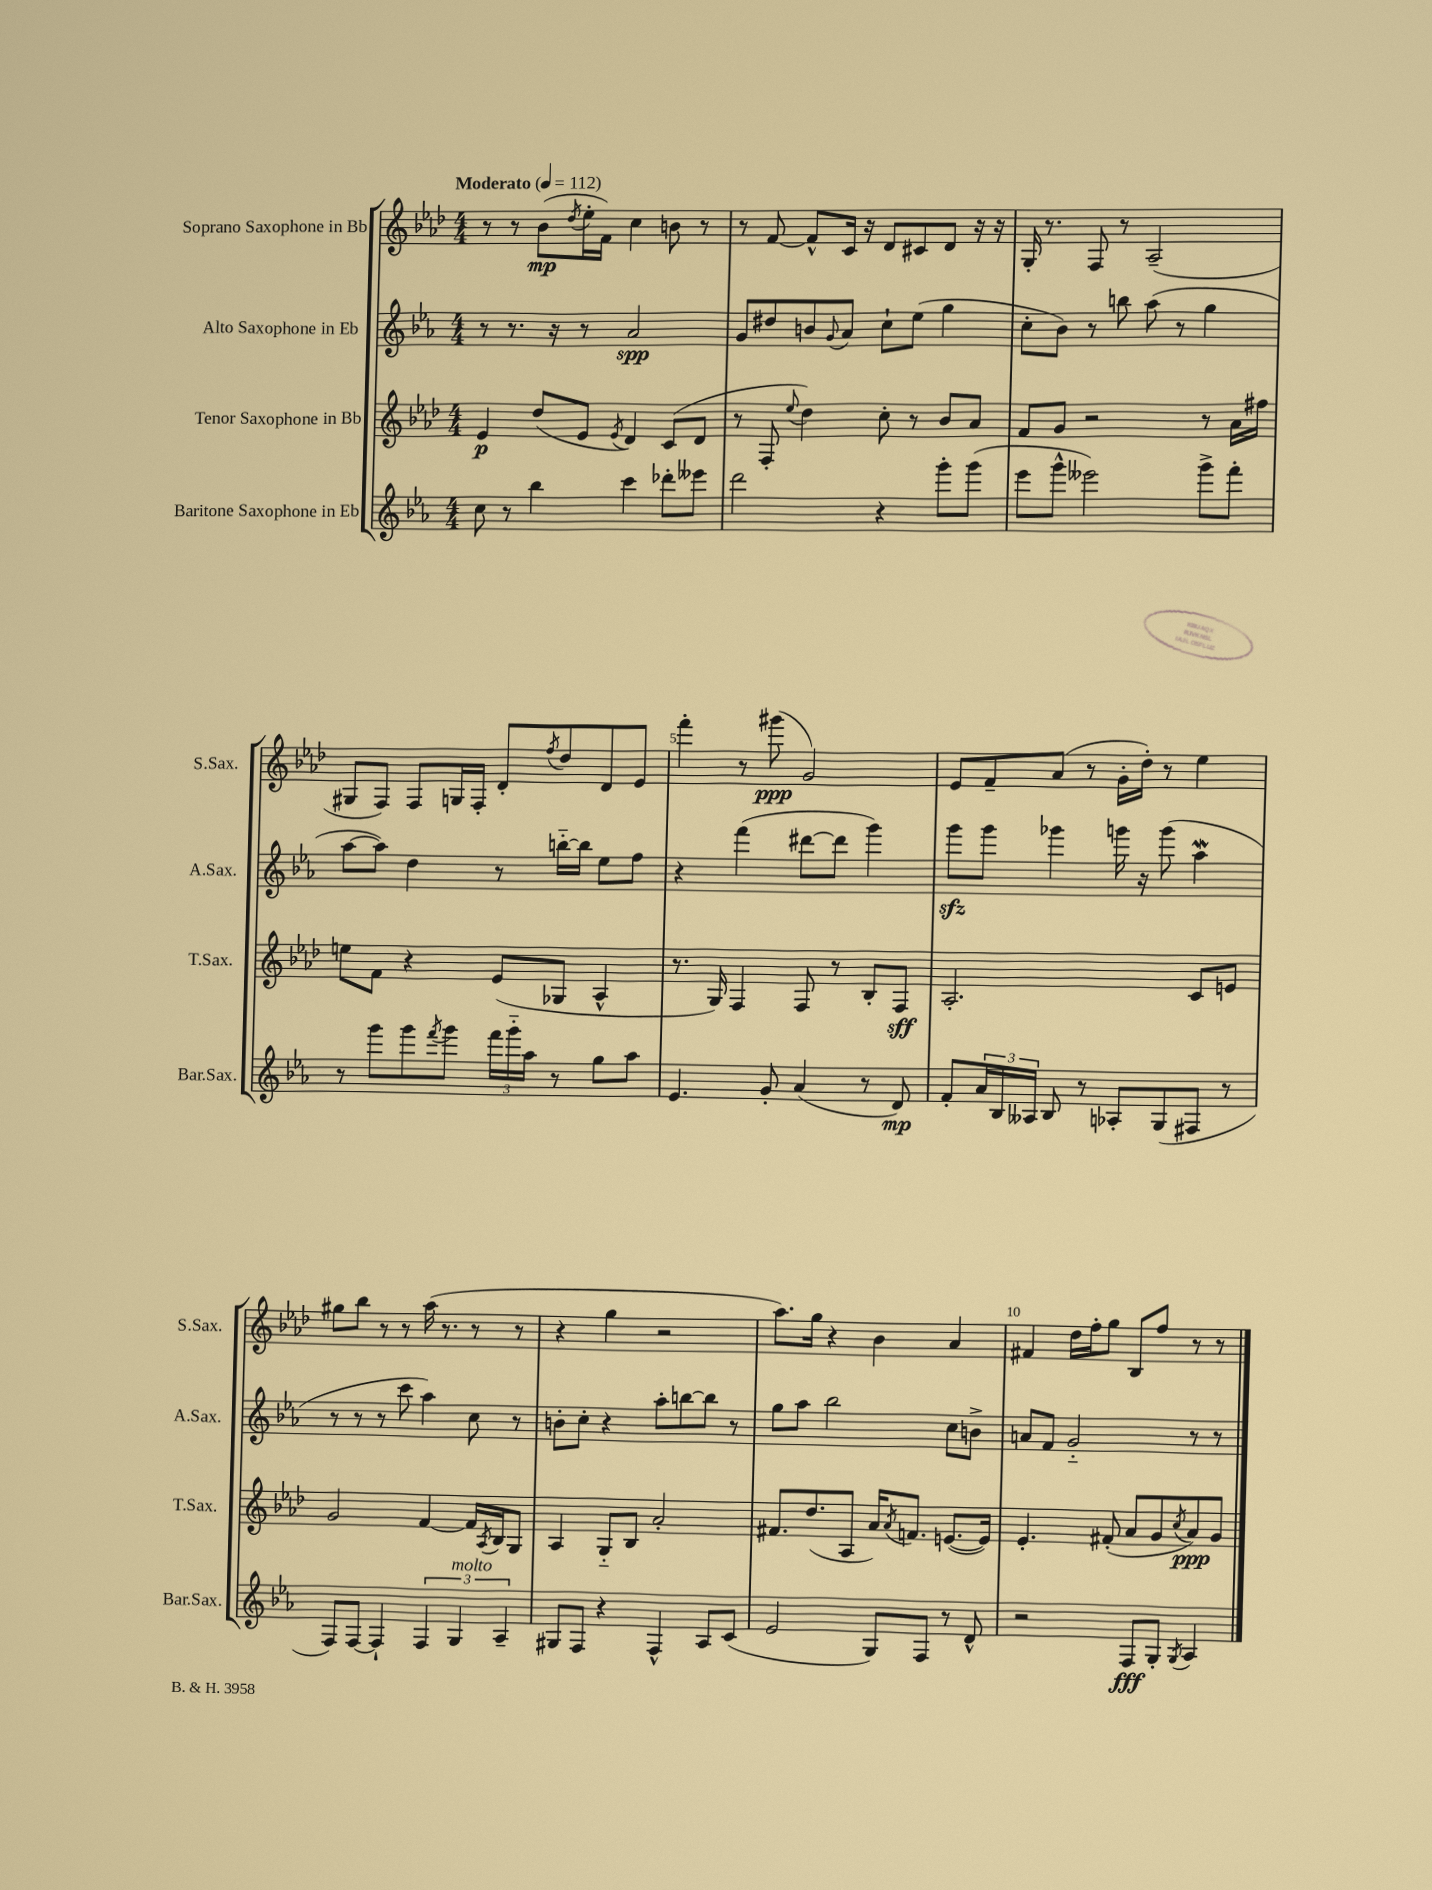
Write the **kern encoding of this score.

**kern	**kern	**kern	**kern
*staff4	*staff3	*staff2	*staff1
*clefG2	*clefG2	*clefG2	*clefG2
*k[b-e-a-]	*k[b-e-a-d-]	*k[b-e-a-]	*k[b-e-a-d-]
*M4/4	*M4/4	*M4/4	*M4/4
*MM112	*MM112	*MM112	*MM112
8cc	4e-	8r	8r
8r	.	8.r	8r
4bb-	(8dd-	.	(8b-
.	.	16r	.
.	.	.	8qdd-
.	8e-	8r	16ee-'
.	.	.	16f)
.	8qe-	.	.
4ccc	4d-)	2a-	4cc
8ddd-'	(8c	.	8b
8eee--	8d-	.	8r
=	=	=	=
2ddd	8r	8g	8r
.	8F'	8dd#	[8f
.	8qqee-	.	.
.	4dd-)	8b	8f^^]
.	.	8qqg	.
.	.	8a-	16c
.	.	.	16r
4r	8cc'	8cc`	8d-
.	8r	(8ee-	8c#
8ggg'	8b-	4gg	8d-
(8ggg	8a-	.	16r
.	.	.	16r
=	=	=	=
8eee-	8f	8cc'	16G'
.	.	.	8.r
8ggg^^	8g	8b-)	.
2eee--)	2r	8r	8F
.	.	8bb	8r
.	.	(8aa-	(2A-~
.	.	8r	.
8ggg^	8r	4gg	.
8fff'	16a-	.	.
.	16ff#	.	.
=	=	=	=
8r	8ee	[8aa-	8G#
8ggg	8f	8aa-])	8F)
8ggg	4r	4dd	8F
8qfff	.	.	.
8ggg	.	.	16G
.	.	.	16F'
24fff	(8e-	8r	8d-'
24ggg'~	.	.	.
24aa-	.	.	.
.	.	.	8qff
8r	8G-	[16bb'~	8dd-
.	.	16bb]	.
8gg	4A-^^	8ee-	8d-
8aa-	.	8ff	8e-
=	=	=	=
4.e-	8.r	4r	4fff'
.	16G)	.	.
.	4F	(4fff	8r
8g'	.	.	(8ggg#
(4a-	8F	[8ddd#	2g)
.	8r	8ddd#]	.
8r	8B-'	4ggg)	.
8d)	8F	.	.
=	=	=	=
8f'	2.A-'	8ggg	8e-
24a-	.	8ggg	8f~
24B-	.	.	.
24A--	.	.	.
8B-	.	4ggg-	(8a-
8r	.	.	8r
8A-'	.	16ggg	16g'
.	.	16r	16dd-')
(8G	.	(8ggg	8r
8F#	8c	4aa-	4ee-
8r	8e	.	.
=	=	=	=
8F)	2g	8r	8gg#
[8F	.	8r	8bb-
4F`]	.	8r	8r
.	.	8ccc	8r
6F	[4f	4aa-)	(16aa-
.	.	.	8.r
6G	.	.	.
.	16f]	8cc	8r
.	8qA-	.	.
.	16B-	.	.
6A-~	.	.	.
.	8G	8r	8r
=	=	=	=
8G#	4A-	8b'	4r
8F	.	8cc'	.
4r	8G'~	4r	4gg
.	8B-	.	.
4F^^	2a-'	8aa-'	2r
.	.	[8bb	.
8A-	.	8bb]	.
(8c	.	8r	.
=	=	=	=
2e-	8.f#	8gg	8.aa-)
.	.	8aa-	.
.	(8.dd-	.	16gg
.	.	2bb-	4r
.	8A-	.	.
8G)	16a-)	.	4b-
.	8qa-	.	.
.	8.f	.	.
8F	.	.	.
8r	([8.e	8cc	4a-
8d^^	.	8b^	.
.	16e])	.	.
=	=	=	=
2r	4.e-'	8a	4f#
.	.	8f	.
.	.	2g'~	16dd-
.	.	.	16ff'
.	(8f#'	.	8gg
8F	8a-	.	8B-
8G'	8g	.	8ff
8qG	8qcc	.	.
4A-	8a-)	8r	8r
.	8g	8r	8r
==	==	==	==
*-	*-	*-	*-
